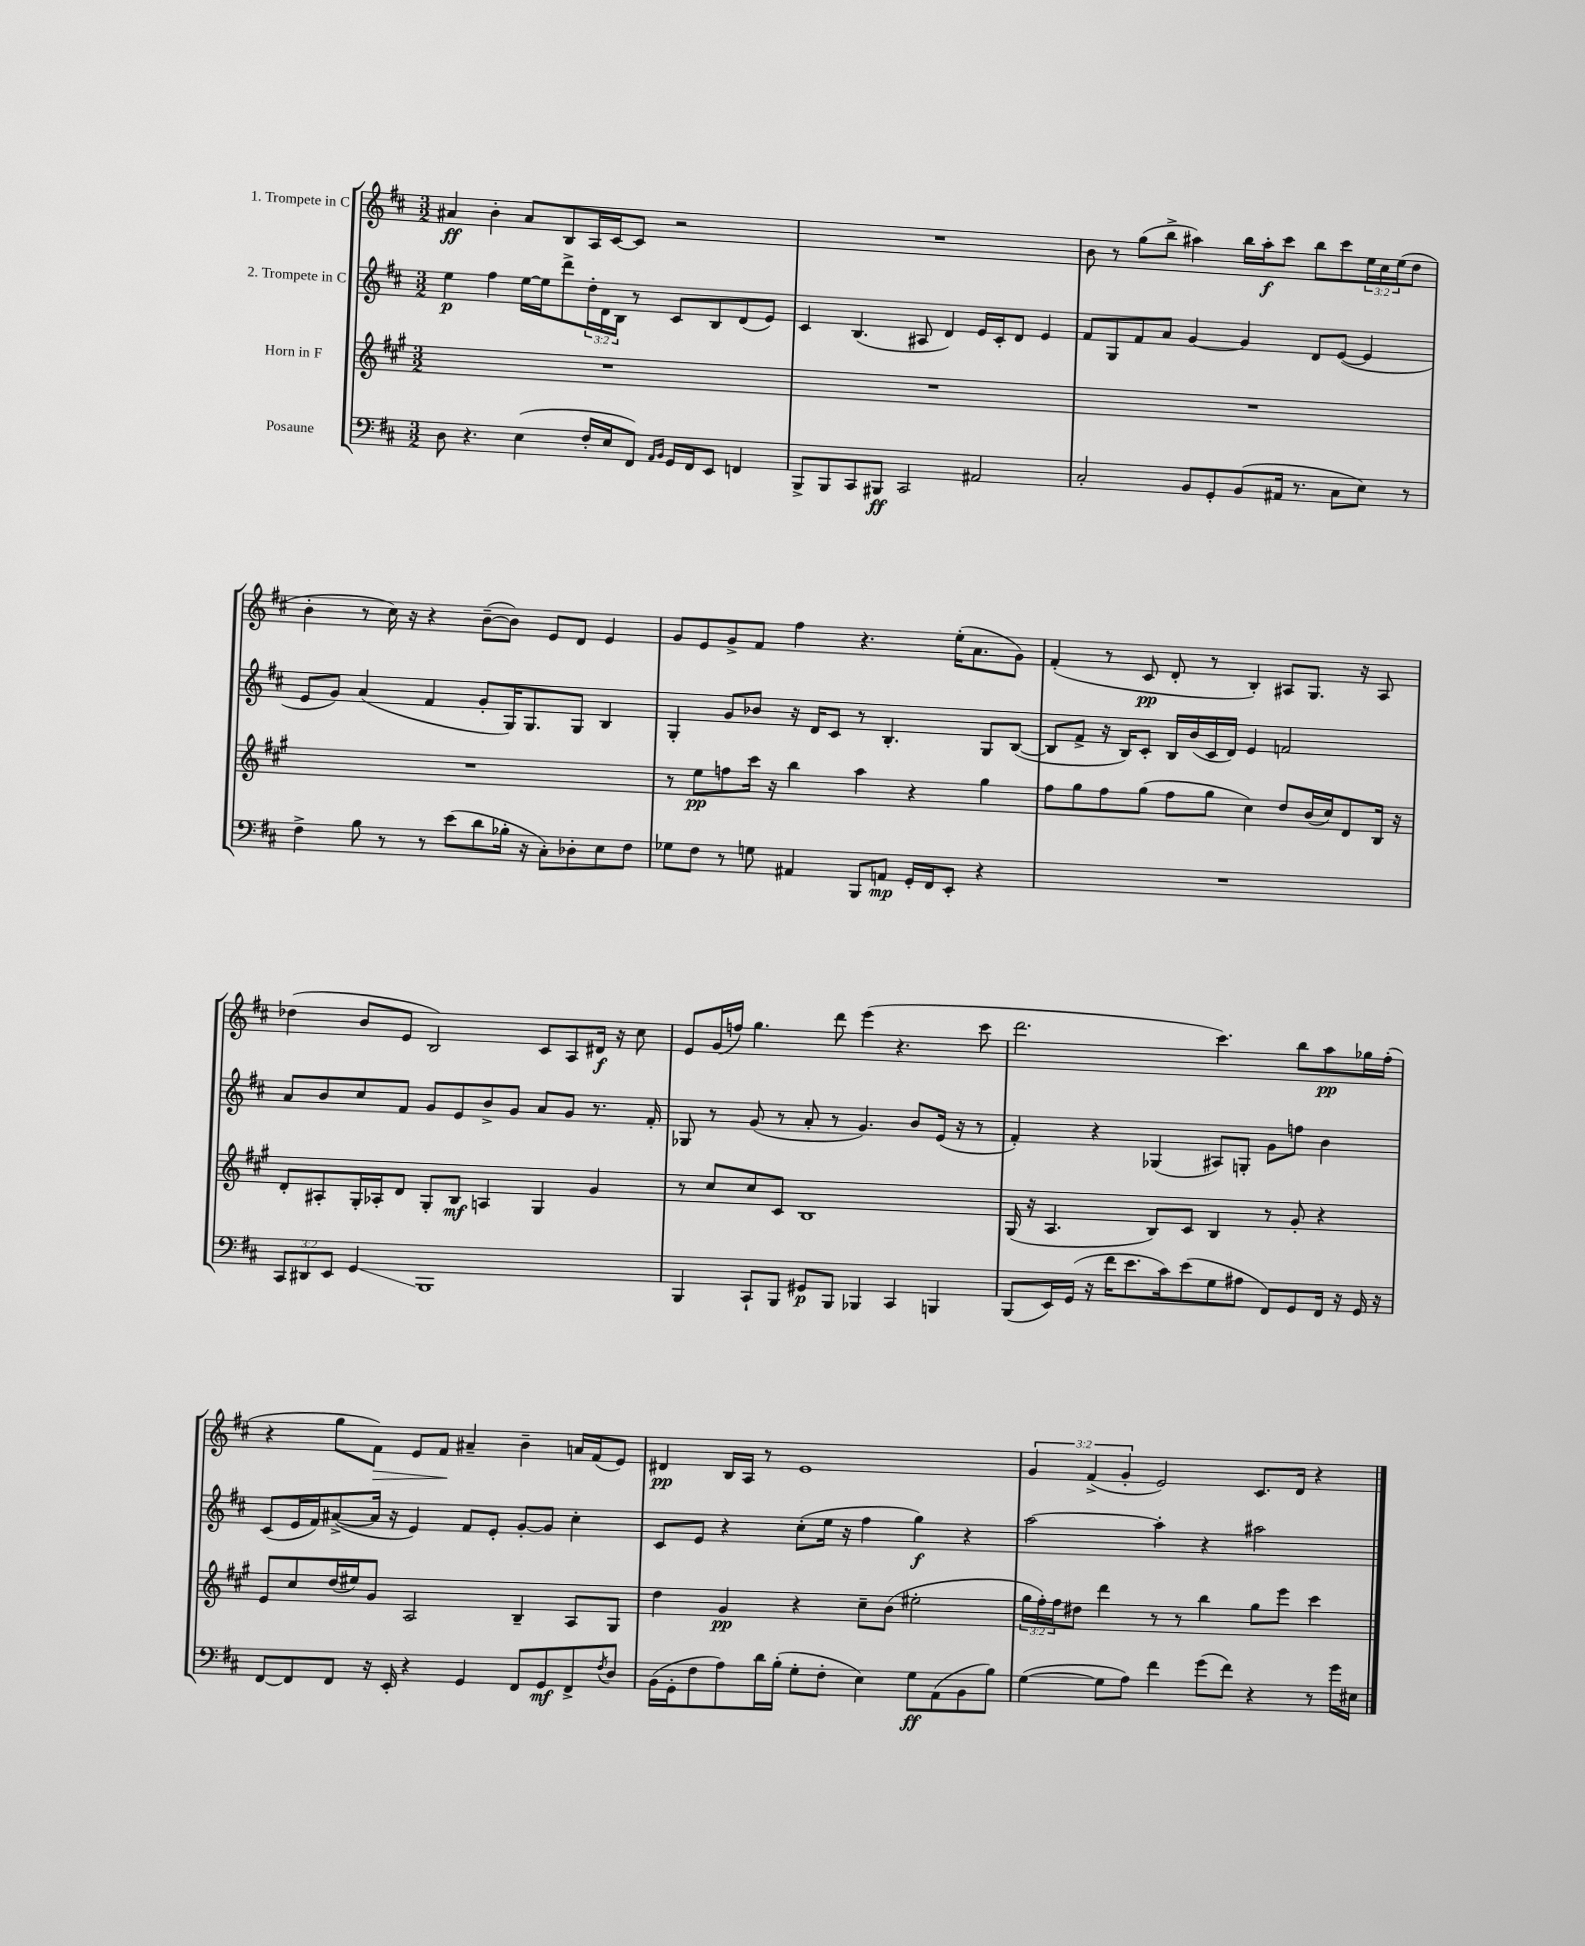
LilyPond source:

<<
\new StaffGroup <<
\new Staff = "s0" \with { instrumentName = "1. Trompete in C" } {
    \clef treble \key d \major \numericTimeSignature \time 3/2 \override Staff.TupletNumber.text = #tuplet-number::calc-fraction-text
    ais'4\ff b'4-. ais'8 b8 a16 cis'16~ cis'8 r2 |
    R1. |
    b'8 r8 g''8( b''8-> ais''4) b''16 ais''16-.\f cis'''8 b''8 cis'''8 \tuplet 3/2 { e''16 cis''16 e''16( } d''8 |
    b'4-. r8 cis''16) r16 r4 b'8~--( b'8) e'8 d'8 e'4 |
    g'8 e'8 g'8-> fis'8 fis''4 r4. e''16-.( a'8. g'8) |
    fis'4-.( r8 cis'8\pp d'8-. r8 b4-.) ais8 g8. r16 ais8 |
    des''4( b'8 e'8 b2) cis'8 a8 dis'16\f r16 cis''8 |
    e'8 g'16( f''16) g''4. d'''8 e'''4( r4. cis'''8 |
    d'''2. cis'''4.) b''8 a''8\pp ges''16 fis''16-.( |
    r4 g''8 fis'8\>) e'8 fis'8\! ais'4-- b'4-- a'16 fis'16( e'8) |
    dis'4\pp b16 a16 r8 e'1 |
    \tuplet 3/2 { g'4 fis'4->( g'4-. } e'2) cis'8. d'16 r4 \bar "|." |
}
\new Staff = "s1" \with { instrumentName = "2. Trompete in C" } {
    \clef treble \key d \major \numericTimeSignature \time 3/2 \override Staff.TupletNumber.text = #tuplet-number::calc-fraction-text
    e''4\p fis''4 e''16~ e''16 d'''8-> \tuplet 3/2 { d''16-. d'16 b16 } r8 cis'8 b8 d'8( e'8) |
    cis'4 b4.( ais8 d'4) e'16 cis'16-. d'8 e'4 |
    fis'8 g8 fis'8 a'8 g'4~ g'4 d'8 e'8~( e'4 |
    e'8 g'8) a'4( fis'4 g'8-. g16) g8. g8 b4 |
    g4-. g'8 bes'8 r16 d'16 cis'8 r8 b4.-. g8 b8~( |
    b8 fis'8-> r16 b16) cis'8-. b16 b'16( cis'16 d'16) e'4 f'2 |
    a'8 b'8 cis''8 fis'8 g'8 e'8 b'8-> g'8 a'8 g'8 r8. fis'16-. |
    ges8 r8 g'8( r8 a'8-. r8 g'4.) b'8 e'16( r16 r8 |
    fis'4-.) r4 ges4( ais8) g8-. g'8 f''8 b'4 |
    cis'8( e'16 fis'16) ais'8~->( ais'16 r16 e'4) fis'8 e'8-. g'8~-. g'8 cis''4-. |
    cis'8 e'8 r4 cis''8-.( e''16 r16 fis''4 g''4\f) r4 |
    a''2~ a''4-. r4 ais''2 \bar "|." |
}
\new Staff = "s2" \with { instrumentName = "Horn in F" } {
    \clef treble \key a \major \numericTimeSignature \time 3/2 \override Staff.TupletNumber.text = #tuplet-number::calc-fraction-text
    R1. |
    R1. |
    R1. |
    R1. |
    r8 e''8\pp f''8 cis'''16 r16 b''4 a''4 r4 gis''4 |
    fis''8 gis''8 fis''8 gis''8( fis''8 gis''8 cis''4) d''8 b'16( cis''16) d'8 b16 r16 |
    d'8-. ais8-. gis16-. aes16-. d'8 gis8-. b8\mf a4 gis4 gis'4 |
    r8 cis''8 cis''8 cis'8 b1 |
    gis16( r16 a4. b8) cis'8 b4 r8 gis'8-. r4 |
    e'8 cis''8 d''16( eis''16) gis'8 a2 b4-- a8 gis8 |
    d''4 gis'4\pp r4 cis''8-- b'8( eis''2-. |
    \tuplet 3/2 { gis''16 fis''16-.) fis''16 } dis''8 d'''4 r8 r8 b''4 gis''8 e'''8 cis'''4 \bar "|." |
}
\new Staff = "s3" \with { instrumentName = "Posaune" } {
    \clef bass \key d \major \numericTimeSignature \time 3/2 \override Staff.TupletNumber.text = #tuplet-number::calc-fraction-text
    d8 r4. e4( fis16-. e16 fis,8) \grace { a,16 b,16 } g,16 fis,16 e,8 f,4 |
    b,,8-> b,,8 cis,8 bis,,8\ff cis,2 ais,2 |
    cis2-. b,8 g,8-. b,8( ais,16 r8. cis8 e8) r8 |
    fis4-> b8 r8 r8 e'8( d'8 bes16-. r16 cis8-.) des8-. e8 fis8 |
    ges8 fis8 r8 g8 ais,4 b,,8 a,8\mp g,16-. fis,16 e,8-. r4 |
    R1. |
    \tuplet 3/2 { cis,8 dis,8 e,8 } g,4\glissando b,,1 |
    b,,4 cis,8-! b,,8 gis,8\p b,,8 bes,,4 cis,4 b,,4 |
    b,,8( e,16) g,16( r16 fis'16 e'8. cis'16) e'8( g8 ais8 fis,8) g,8 fis,16 r16 g,16 r16 |
    fis,8~ fis,8 fis,8 r16 e,16-. r4 g,4 fis,8 g,8\mf fis,8-> \acciaccatura { fis8 } d8 |
    b,16( g,16-. fis8 a8) d'16 b16-.( g8-. fis8-. e4) g8\ff a,8( b,8 b8) |
    g4~( g8 a8) fis'4 g'8( fis'8) r4 r8 g'16 eis16 \bar "|." |
}
>>
>>
\layout { \context { \Score \remove "Bar_number_engraver" } }
